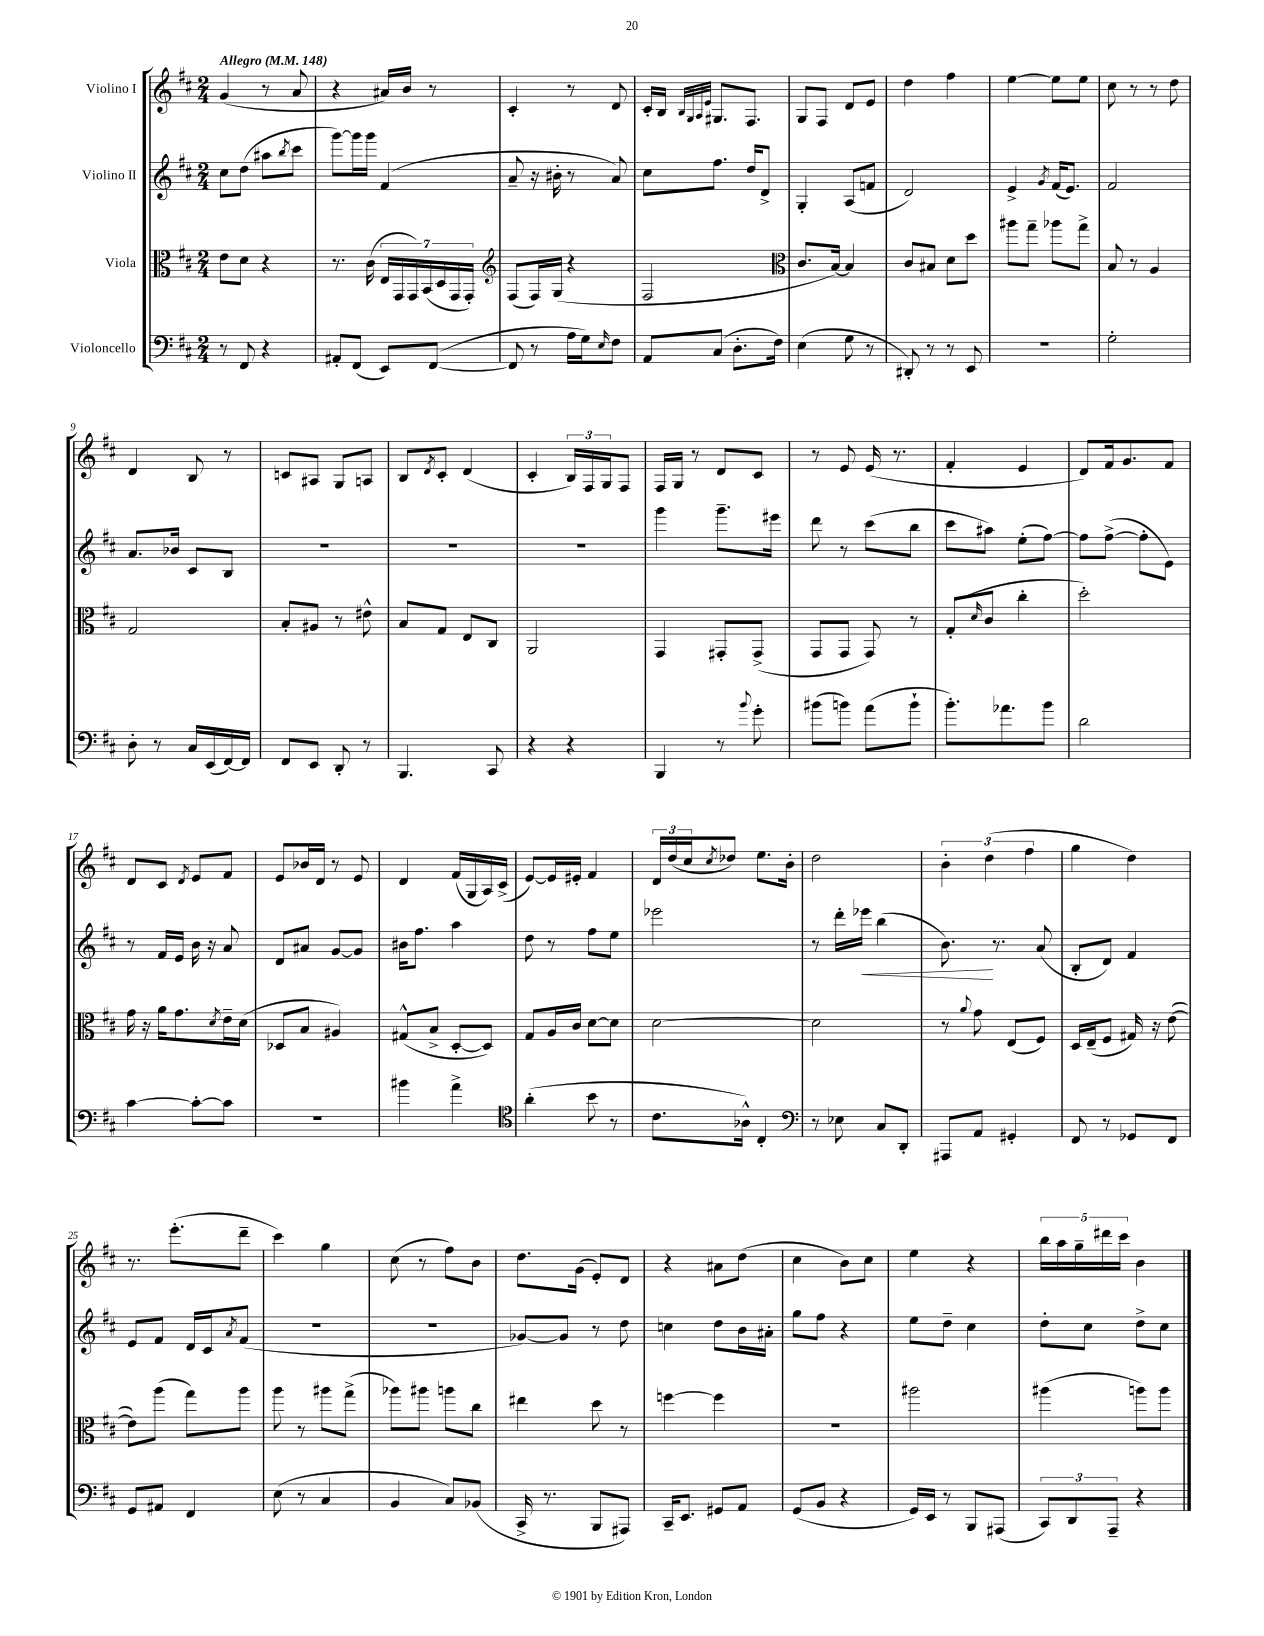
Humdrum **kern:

**kern	**kern	**kern	**kern
*staff4	*staff3	*staff2	*staff1
*clefF4	*clefC3	*clefG2	*clefG2
*k[f#c#]	*k[f#c#]	*k[f#c#]	*k[f#c#]
*M2/4	*M2/4	*M2/4	*M2/4
*MM148	*MM148	*MM148	*MM148
8r	8e	8cc#	(4g
8FF#	8d	(8dd	.
4r	4r	8aa#	8r
.	.	8qbb	.
.	.	8ccc#	8a
=	=	=	=
8AA#'	8.r	[8ggg)	4r
(8FF#	.	16ggg]	.
.	(16c#	16ggg	.
8EE)	28E	(4f#	16a#)
.	28GG	.	.
.	.	.	16b
.	28GG)	.	.
.	(28BB	.	.
([8FF#	.	.	8r
.	28D	.	.
.	28GG	.	.
.	28GG')	.	.
=	=	=	=
*	*clefG2	*	*
8FF#]	(8F#	8a~	4c#'
8r	16F#)	16r	.
.	(16G	16b#'	.
16A	4r	8r	8r
16G)	.	.	.
16qqE	.	.	.
8F#	.	8a)	8d
=	=	=	=
8AA	2F#	8cc#	16c#'
.	.	.	16B
.	.	.	32qqB
.	.	.	32qqG
.	.	.	32qqA
.	.	.	32qqe
(8C#	.	8.ff#	8.G#
8.D'	.	.	.
.	.	16dd	8.F#
.	.	8d^	.
16F#)	.	.	.
=	=	=	=
*	*clefC3	*	*
(4E	8.c#	4G'	8G
.	.	.	8F#
.	[16B)	.	.
8G	4B]	(8A	8d
8r	.	8f	8e
=	=	=	=
8DD#')	8c#	2d)	4dd
8r	8B#	.	.
8r	8d	.	4ff#
8EE	8dd	.	.
=	=	=	=
2r	8aa#	4e^	[4ee
.	8gg~	.	.
.	.	8qg	.
.	8aa-	(16f#	8ee]
.	.	8.e)	.
.	8gg^	.	8ee
=	=	=	=
2G'	8B	2f#	8cc#
.	8r	.	8r
.	4A	.	8r
.	.	.	8dd
=	=	=	=
8D'	2G	8.a	4d
8r	.	.	.
.	.	16b-	.
16C#	.	8c#	8B
(16EE	.	.	.
[16FF#)	.	8B	8r
16FF#]	.	.	.
=	=	=	=
8FF#	8B'	2r	8c
8EE	8A#	.	8A#
8DD'	8r	.	8G
8r	8e#^^	.	8A
=	=	=	=
4.BBB	8B	2r	8B
.	.	.	8qd
.	8G	.	8c#'
.	8E	.	(4d
8CC#	8C#	.	.
=	=	=	=
4r	2AA	2r	4c#'
4r	.	.	24B)
.	.	.	24F#
.	.	.	24G
.	.	.	8F#
=	=	=	=
4BBB	4GG	4ggg	16F#
.	.	.	16G
.	.	.	8r
8r	8GG#'	8.ggg~	8d
8qqb	.	.	.
8g'	(8GG#^	.	8c#
.	.	16eee#	.
=	=	=	=
(8b#	8GG	8ddd	8r
8b)	8GG	8r	8e
(8a	8GG)	(8ccc#	(16e
.	.	.	8.r
8b`	8r	8bb	.
=	=	=	=
8.b')	(8G'	8ccc#	4f#'
.	16qqd	.	.
.	8c#	8aa#)	.
8.a-	.	.	.
.	4cc#'	(8ee'	4e
8b	.	[8ff#)	.
=	=	=	=
2d	2dd')	8ff#]	8d)
.	.	([8ff#^	16f#
.	.	.	8.g
.	.	8ff#']	.
.	.	8e)	8f#
=	=	=	=
[4c#	16g	8r	8d
.	16r	.	.
.	16a	16f#	8c#
.	8.g	16e	.
.	.	.	8qd
8c#'_	.	16b	8e
.	.	16r	.
.	8qd	.	.
8c#]	16e~	8a	8f#
.	(16d	.	.
=	=	=	=
2r	8D-	8d	8e
.	8B	8a#	16b-
.	.	.	16d
.	4A#)	[8g	8r
.	.	8g]	8e
=	=	=	=
4b#	(8G#^^	16b#	4d
.	.	8.ff#	.
.	8B^	.	.
4a^	[8D'	4aa	(16f#
.	.	.	16G
.	8D])	.	16A)
.	.	.	(16c#^
=	=	=	=
*clefC4	*	*	*
(4a'	8G	8dd	[8e)
.	16A	8r	16e]
.	16c#	.	16e#'
8b	[8d	8ff#	4f#
8r	8d]	8ee	.
=	=	=	=
8.c#	[2d	2eee-	24d
.	.	.	(24dd
.	.	.	24cc#
.	.	.	8qcc#
.	.	.	8dd-)
16A-^^)	.	.	.
4C#'	.	.	8.ee
.	.	.	16b'
=	=	=	=
*clefF4	*	*	*
8r	2d]	8r	2dd
8E-	.	16ddd'	.
.	.	16eee-	.
8C#	.	(4bb	.
8DD'	.	.	.
=	=	=	=
8AAA#	8r	8.b)	6b'
.	8qqa	.	.
8AA	8g	.	.
.	.	.	(6dd
.	.	8.r	.
4GG#'	(8E	.	.
.	.	.	6ff#
.	8F#)	(8a	.
=	=	=	=
8FF#	16D	8B'	4gg
.	(16E~	.	.
8r	8F#	8d)	.
8GG-	16G#)	4f#	4dd)
.	16r	.	.
8FF#	([8e	.	.
=	=	=	=
8GG	8e])	8e	8.r
8AA#	(8aa	8f#	.
.	.	.	(8.eee'
4FF#	8gg)	16d	.
.	.	16c#	.
.	.	8qa	.
.	8aa	(8f#	8ddd~
=	=	=	=
(8E	8aa	2r	4ccc#)
8r	8r	.	.
4C#	8aa#	.	4gg
.	(8gg^	.	.
=	=	=	=
4BB	8aa-)	2r	(8cc#
.	8aa#	.	8r
8C#)	8aa	.	8ff#)
(8BB-	8cc#	.	8b
=	=	=	=
16CC#^	4ee#	[8g-)	8.dd
8.r	.	.	.
.	.	8g-]	.
.	.	.	(16g
8BBB	8dd	8r	8e')
8AAA#)	8r	8dd	8d
=	=	=	=
16CC#~	[4ff	4cc	4r
8.EE	.	.	.
8GG#	4ff]	8dd	8a#
8AA	.	16b	(8dd
.	.	16a#'	.
=	=	=	=
(8GG	2r	8gg	4cc#
8BB	.	8ff#	.
4r	.	4r	8b)
.	.	.	8cc#
=	=	=	=
16GG)	2aa#	8ee	4ee
16EE	.	.	.
8r	.	8dd~	.
8BBB	.	4cc#	4r
(8AAA#	.	.	.
=	=	=	=
12CC#)	(4aa#	8dd'	20bb
.	.	.	20aa
12DD	.	.	.
.	.	.	20gg~
.	.	8cc#	.
.	.	.	20ddd#
12AAA~	.	.	.
.	.	.	20ccc#
4r	8aa)	8dd^	4b
.	8aa	8cc#	.
==	==	==	==
*-	*-	*-	*-
